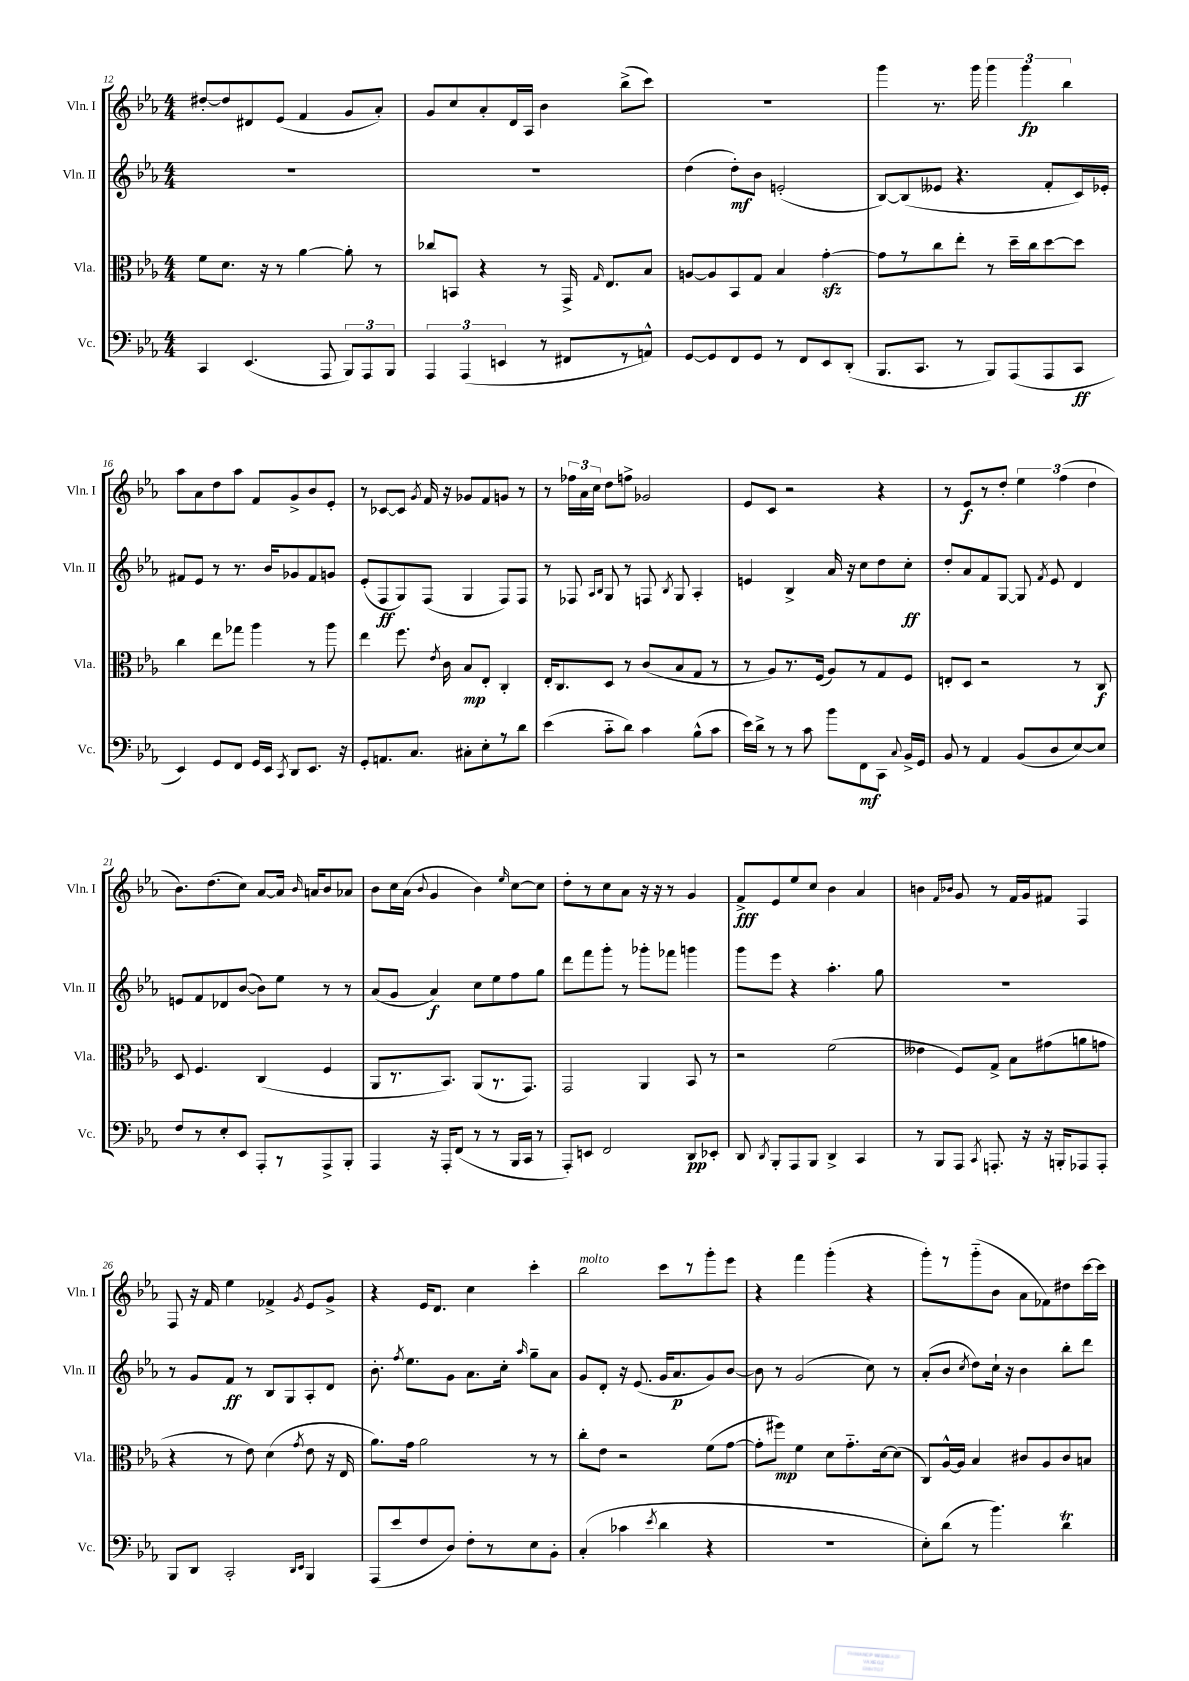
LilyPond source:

<<
\new StaffGroup <<
\new Staff = "s0" \with { instrumentName = "Vln. I" shortInstrumentName = "Vln. I" } {
    \clef treble \key ees \major \numericTimeSignature \time 4/4
    \autoBeamOff dis''8[~-. dis''8 dis'8 ees'8]( f'4 g'8[ aes'8]-.) |
    g'8[ c''8 aes'8-. d'16 aes16] bes'4 bes''8[->( c'''8]) |
    R1 |
    g'''4 r8. g'''16 \tuplet 3/2 { g'''4 g'''4\fp bes''4 } |
    aes''8[ aes'8 d''8 aes''8] f'8[ g'8-> bes'8 ees'8]-. |
    r8 ces'8[~ ces'8] \acciaccatura { g'8 } f'16 r16 ges'8[ f'8 g'8] r8 |
    r8 \tuplet 3/2 { fes''16[ aes'16 c''16] } d''8[ f''8]-> ges'2 |
    ees'8[ c'8] r2 r4 |
    r8 ees'8[\f r8 d''8]-. \tuplet 3/2 { ees''4 f''4( d''4 } |
    bes'8.[) d''8.( c''8]) aes'8[~ aes'16] \grace { bes'16 } a'16[ bes'8 aes'8] |
    bes'8[ c''16 aes'16]( \appoggiatura { bes'8 } g'4 bes'4) \grace { ees''16 } c''8[~ c''8] |
    d''8[-. r8 c''8 aes'8] r16 r16 r8 g'4 |
    f'8[->\fff ees'8 ees''8 c''8] bes'4 aes'4 |
    b'4 \grace { f'16[ bes'16] } g'8 r8 f'16[ g'16 fis'8] f4 |
    f8 r16 f'16 ees''4 fes'4-> \acciaccatura { g'8 } ees'8[ g'8]-> |
    r4 ees'16[ d'8.] c''4 c'''4-. |
    bes''2^\markup { \italic "molto" } c'''8[ r8 g'''8-. ees'''8] |
    r4 f'''4 g'''4-.( r4 |
    g'''8[-.) r8 g'''8-_( bes'8] aes'8[ fes'8) dis''8 c'''16~ c'''16] \bar "|." |
}
\new Staff = "s1" \with { instrumentName = "Vln. II" shortInstrumentName = "Vln. II" } {
    \clef treble \key ees \major \numericTimeSignature \time 4/4
    \autoBeamOff R1 |
    R1 |
    d''4( d''8[-.\mf) bes'8] e'2-.( |
    bes8[~) bes8( eeses'8] r4. f'8[-. c'16) ees'16]-. |
    fis'8[ ees'8] r8 r8. bes'16[ ges'8 fis'8 g'8] |
    ees'8[-.( f8\ff g8) f8]( g4 f8[) f8] |
    r8 fes8 \grace { aes16[ bes16] } g8 r8 f8 \acciaccatura { bes8 } g8 aes4-. |
    e'4 bes4-> aes'16 r16 c''8[ d''8 c''8]-.\ff |
    d''8[-. aes'8 f'8 g8]~ g8 \acciaccatura { f'8 } ees'8 d'4 |
    e'8[ f'8 des'8 bes'8]~( bes'8[) ees''8] r8 r8 |
    aes'8[( g'8] aes'4\f) c''8[ ees''8 f''8 g''8] |
    d'''8[ f'''8 g'''8]-. r8 ges'''8[-. fes'''8] g'''4 |
    g'''8[ ees'''8] r4 aes''4.-. g''8 |
    R1 |
    r8 g'8[ f'8]\ff r8 bes8[ g8 aes8-. d'8] |
    bes'8.-. \acciaccatura { f''8 } ees''8.[ g'8] aes'8.[ c''16]-. \grace { aes''16 } g''8[-- aes'8] |
    g'8[ d'8]-. r16 ees'8.( g'16[ aes'8.\p g'8) bes'8]~ |
    bes'8 r8 g'2( c''8) r8 |
    aes'8[-.( bes'8] \acciaccatura { c''8 } d''8[) c''16]-! r16 bes'4 bes''8[-. d'''8] \bar "|." |
}
\new Staff = "s2" \with { instrumentName = "Vla." shortInstrumentName = "Vla." } {
    \clef alto \key ees \major \numericTimeSignature \time 4/4
    \autoBeamOff f'8[ d'8.] r16 r8 aes'4~ aes'8-. r8 |
    ces''8[ b,8] r4 r8 g,16-> \grace { g16 } ees8.[ bes8] |
    a8[~ a8 bes,8 g8] bes4 g'4~-.\sfz |
    g'8[ r8 c''8 ees''8]-. r8 d''16[-- c''16 d''8~ d''8] |
    c''4 ees''8[ ges''8] aes''4 r8 aes''8 |
    ees''4 f''8. \acciaccatura { ees'8 } c'16 bes8[\mp ees8]-. c4-. |
    ees16[-. c8. d8] r8 c'8[( bes8 g8] r8 |
    r8 aes8[) r8. f16]( aes8[) r8 g8 f8] |
    e8[-. d8] r2 r8 c8\f |
    d8 f4. c4( f4 |
    aes,8[ r8. bes,8.]) aes,8[( r8. g,8.]) |
    g,2 aes,4 bes,8 r8 |
    r2 f'2( |
    eeses'4 f8[) g8]-> bes8[ gis'8( a'8 g'8] |
    r4 r8 ees'8) d'4( \acciaccatura { g'8 } ees'8 r16 ees16 |
    aes'8.[) g'16] aes'2 r8 r8 |
    c''8[-. ees'8] r2 f'8[( g'8]~ |
    g'8[-. fis''8]\mp) f'4 d'8[ g'8.-_ d'16~ d'8]( |
    c8[) aes16~-^ aes16] bes4 cis'8[ aes8 cis'8 b8] \bar "|." |
}
\new Staff = "s3" \with { instrumentName = "Vc." shortInstrumentName = "Vc." } {
    \clef bass \key ees \major \numericTimeSignature \time 4/4
    \autoBeamOff c,4 ees,4.( aes,,8 \tuplet 3/2 { bes,,8[) aes,,8 bes,,8] } |
    \tuplet 3/2 { aes,,4 aes,,4( e,4 } r8 fis,8[ r8 a,8]-^) |
    g,8[~ g,8 f,8 g,8] r8 f,8[ ees,8 d,8]-.( |
    bes,,8.[ c,8.] r8 bes,,8[) aes,,8( aes,,8 c,8]\ff |
    ees,4) g,8[ f,8] g,16[ ees,16] \acciaccatura { c,8 } d,8[ ees,8.] r16 |
    g,8[-. a,8. c8.] cis8[-. ees8-. r8 d'8] |
    ees'4( c'8[-_ d'8]) c'4 bes8[-^( c'8] |
    ees'16[) d'16]-> r8 r8 c'8 bes'8[ f,8\mf c,8] \appoggiatura { c8 } bes,16[-> g,16] |
    bes,8 r8 aes,4 bes,8[( d8 ees8~) ees8] |
    f8[ r8 ees8-. ees,8] aes,,8[-. r8 aes,,8-> bes,,8]-. |
    aes,,4 r16 aes,,16[-. f,8]( r8 r8 bes,,16[ c,16] r8 |
    aes,,8[-.) e,8] f,2 d,8[\pp ees,8]-. |
    d,8 \acciaccatura { d,8 } bes,,8[-. aes,,8 bes,,8] d,4-> c,4 |
    r8 bes,,8[ aes,,8] \acciaccatura { c,8 } a,,8.-. r16 r16 b,,16[-. aes,,8 aes,,8]-. |
    bes,,8[ d,8] c,2-. \grace { d,16[ ees,16] } bes,,4 |
    aes,,8[( ees'8 f8 d8]) f8[-. r8 ees8 bes,8]-. |
    c4-.( ces'4 \acciaccatura { ees'8 } d'4 r4 |
    R1 |
    ees8[-.) d'8]( r8 bes'4.) d'4\trill \bar "|." |
}
>>
>>
\layout { \context { \Score currentBarNumber = #12 } }
